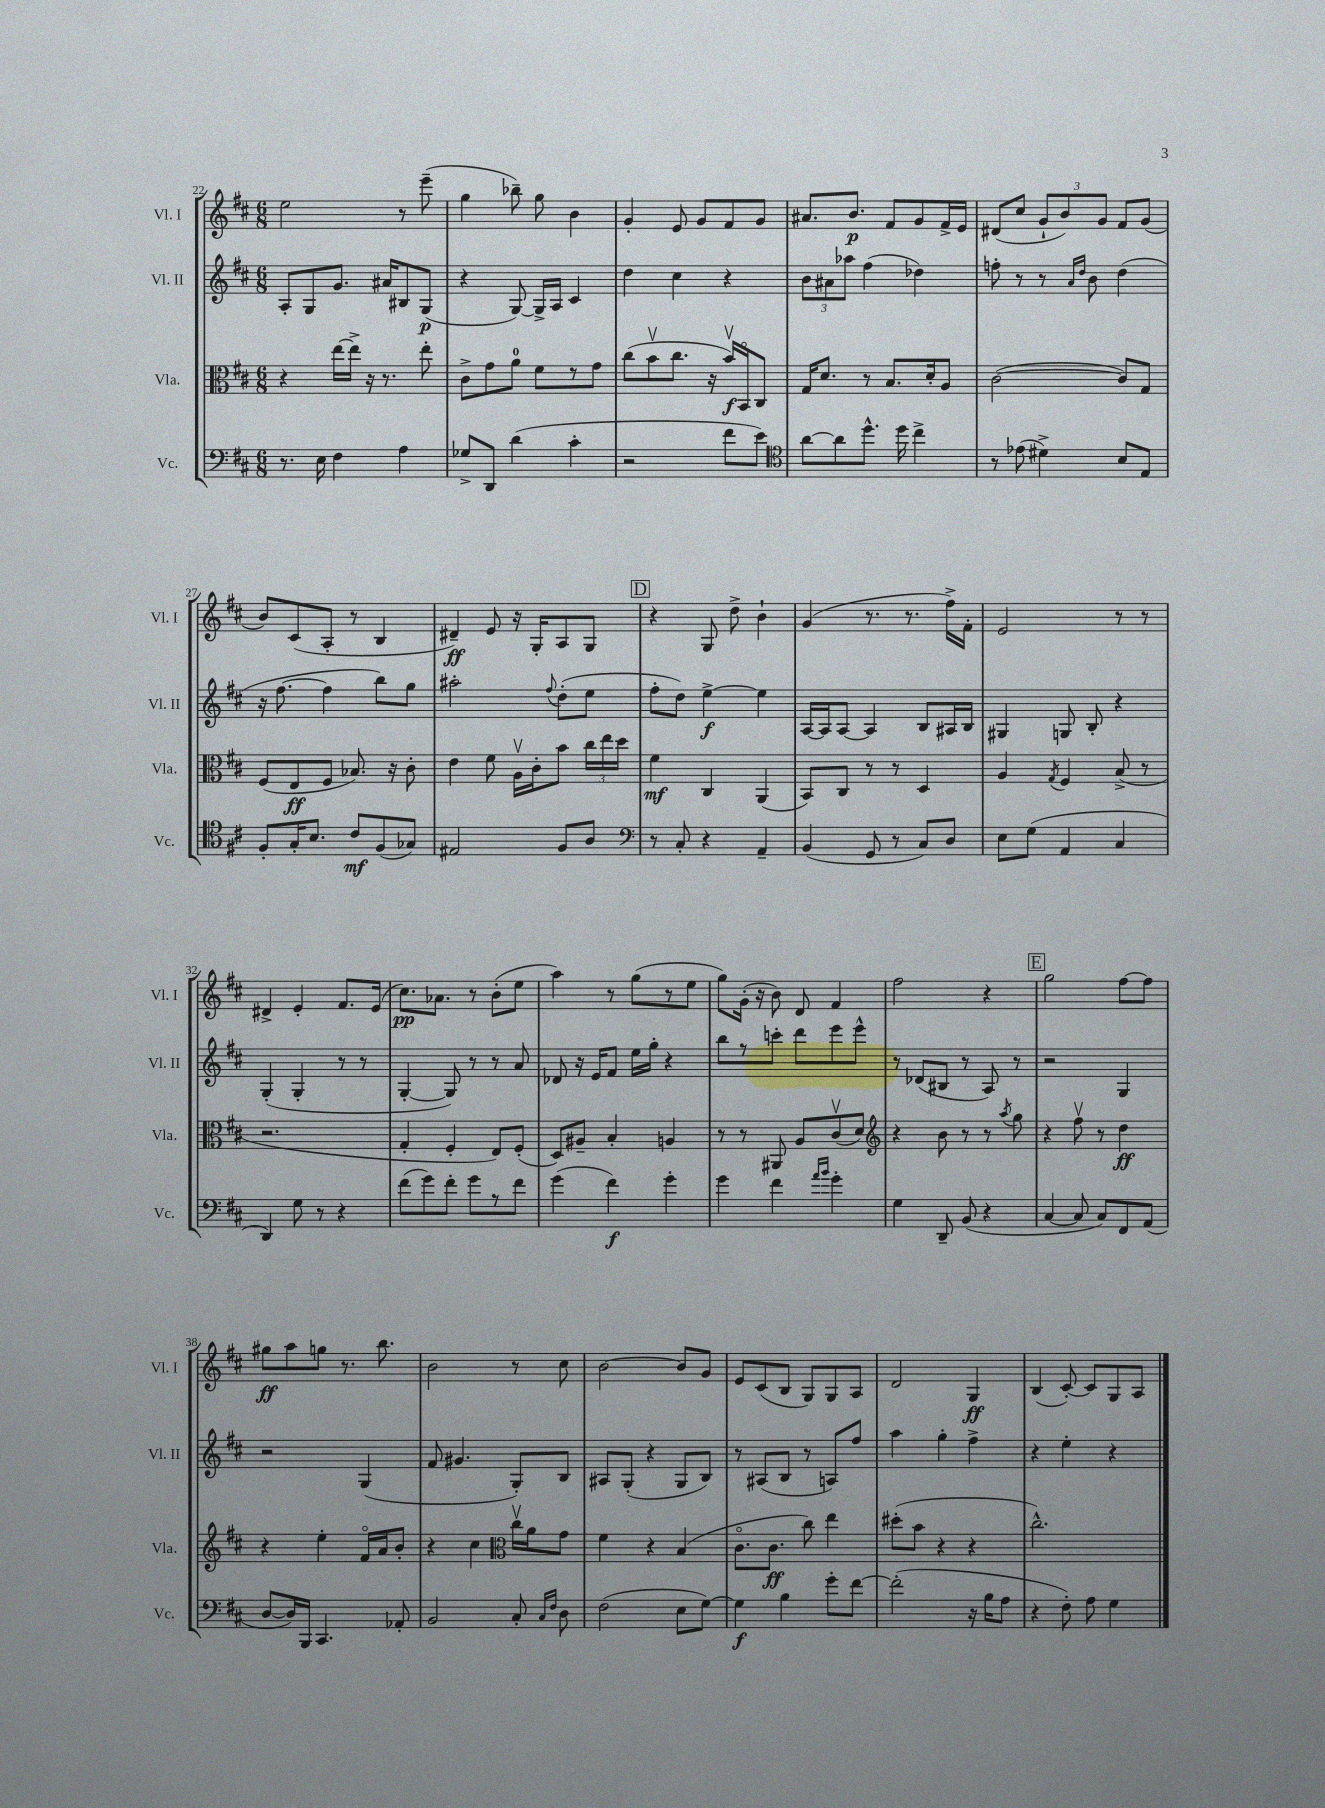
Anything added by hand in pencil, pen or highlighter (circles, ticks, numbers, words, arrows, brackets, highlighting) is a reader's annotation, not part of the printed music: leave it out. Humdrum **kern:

**kern	**kern	**kern	**kern
*staff4	*staff3	*staff2	*staff1
*clefF4	*clefC3	*clefG2	*clefG2
*k[f#c#]	*k[f#c#]	*k[f#c#]	*k[f#c#]
*M6/8	*M6/8	*M6/8	*M6/8
8.r	4r	8A'	2ee
.	.	8G	.
16E	.	.	.
4F#	[16ee	8.g	.
.	16ee^]	.	.
.	16r	.	.
.	8.r	16a#	.
4A	.	8B#	8r
.	8ee'	(8G	(8eee~
=	=	=	=
8G-^	8c#^	4r	4gg
8DD	8g	.	.
(4d	8a	[8G)	8bb-~)
.	8f#	16G^]	8gg
.	.	16A	.
4c#'	8r	4c#	4b
.	8g	.	.
=	=	=	=
2r	(8cc#	4dd	4g'
.	8bv	.	.
.	8.cc#	4cc#	8e
.	.	.	8g
.	16r	.	.
8f#	16bv)	4r	8f#
.	16BBo	.	.
8e)	8C#	.	8g
=	=	=	=
*clefC4	*	*	*
[8a	16G	12b	8.a#
.	8.d	.	.
.	.	12a#	.
8a]	.	.	.
.	.	12aa-	.
.	.	.	8.b
8.dd^^	8r	(4ff#	.
.	8.B	.	8f#
16dd	.	.	.
4cc#^	.	4dd-)	8g
.	16d'	.	.
.	8A	.	16f#^
.	.	.	16e
=	=	=	=
8r	([2c#	8ff'	(8d#
(8e-	.	8r	8cc#
4d#^)	.	8r	12g`
.	.	.	12b)
.	.	16qqa	.
.	.	16qqdd	.
.	.	8b	.
.	.	.	12g
8B	8c#])	(4dd	8f#
8E	8G	.	(8g
=	=	=	=
8F#'	(8F#	16r	8b)
.	.	[8.ff#	.
16G'	8E	.	(8c#
8.B	.	.	.
.	8F#	4ff#]	8A'
8c#	8.B-)	.	8r
(8F#	.	8bb)	4B
.	16r	.	.
8G-)	8c#'	8gg	.
=	=	=	=
2E#	4e	2aa#'	4d#~)
.	8f#	.	8e
.	16Av	.	16r
.	16c#'	.	16G'
.	.	8qqff#	.
8F#	8b	(8dd'	8A
8A	24cc#	8ee	8G
.	24ee	.	.
.	24dd	.	.
=	=	=	=
*clefF4	*	*	*
8r	4f#	8ff#'	4r
8C#'	.	8dd)	.
4r	4C#	[4ee^	8G
.	.	.	8dd^
4AA~	(4AA	4ee]	4b`
=	=	=	=
(4BB	8BB)	[16A	(4g
.	.	16A]	.
.	8C#	[8A	.
8GG	8r	4A]	8.r
8r	8r	.	.
.	.	.	8.r
8C#)	4D	8B	.
8D	.	16A#	16ff#^)
.	.	16B	16f#'
=	=	=	=
8E	4A	4G#	2e
(8G	.	.	.
.	8qG	.	.
4AA	4F#	8G	.
.	.	8B'	.
4C#	(8B^	4r	8r
.	8r	.	8r
=	=	=	=
4DD)	2.r	(4G'	4d#^
8G	.	4G'	4e'
8r	.	.	.
4r	.	8r	8.f#
.	.	8r	.
.	.	.	(16e
=	=	=	=
(8f#	4G'	[4G'	8.cc#)
8g)	.	.	.
.	.	.	8.a-
8f#'	4F#'	8G])	.
8g	.	8r	8r
8r	8E)	8r	(8b'
8f#	(8F#'	8a	8ee
=	=	=	=
(4g	8D)	8d-	4aa)
.	8A#~	16r	.
.	.	16e	.
4f#)	4B'	8f#	8r
.	.	16ee	(8gg
.	.	16gg'	.
4g'	4A	4r	8r
.	.	.	8ee
=	=	=	=
4g	8r	8bb	8gg)
.	8r	8r	(16g'
.	.	.	16r
4f#	8AA#	8ccc'	8b)
.	8A	8ddd	8d
16qqa	.	.	.
16qqb	.	.	.
4g'	(8c#v	8eee	4f#
.	8d)	8eee^^	.
=	=	=	=
*	*clefG2	*	*
4G	4r	8r	2ff#
.	.	(8d-	.
8DD~	8b	8B#	.
(8BB	8r	8r	.
4r	8r	8A)	4r
.	8qaa	.	.
.	8gg	8r	.
=	=	=	=
[4C#	4r	2r	2gg
8C#]	8ff#v	.	.
8C#)	8r	.	.
8FF#	4dd	4G	[8ff#
(8AA	.	.	8ff#]
=	=	=	=
[8D	4r	2r	8gg#
16D])	.	.	8aa
16BBB	.	.	.
4.CC#	4ee'	.	8gg
.	.	.	8.r
.	16f#o	(4G	.
.	16a	.	8.bb
8AA-'	8b'	.	.
=	=	=	=
2BB	4r	8f#	2b
.	.	4.g#	.
.	4cc#	.	.
*	*clefC3	*	*
8C#'	16cc#v	8G')	8r
.	16a	.	.
16qqC#	.	.	.
16qqF#	.	.	.
8D	8g	8B	8cc#
=	=	=	=
(2F#	4f#	8A#	[2b
.	.	(8G'	.
.	4r	4r	.
8E	(4B	8G	8b]
[8G)	.	8B)	8g
=	=	=	=
4G]	8.c#o	8r	8e
.	.	(8A#	(8c#
.	8.c#	.	.
4B	.	8B	8B
.	8cc#)	8r	8G)
8g'	4ee	8A)	8G
[8f#	.	8ff#	8A
=	=	=	=
(2f#']	(8dd#'	4aa	2d
.	8b	.	.
.	4r	4gg'	.
16r	4r	4ff#^	4G
16B	.	.	.
8A	.	.	.
=	=	=	=
4r	2.cc#^^)	4r	(4B
8F#')	.	4ee'	[8c#')
8A	.	.	8c#]
4G	.	4r	8G
.	.	.	8A
==	==	==	==
*-	*-	*-	*-
